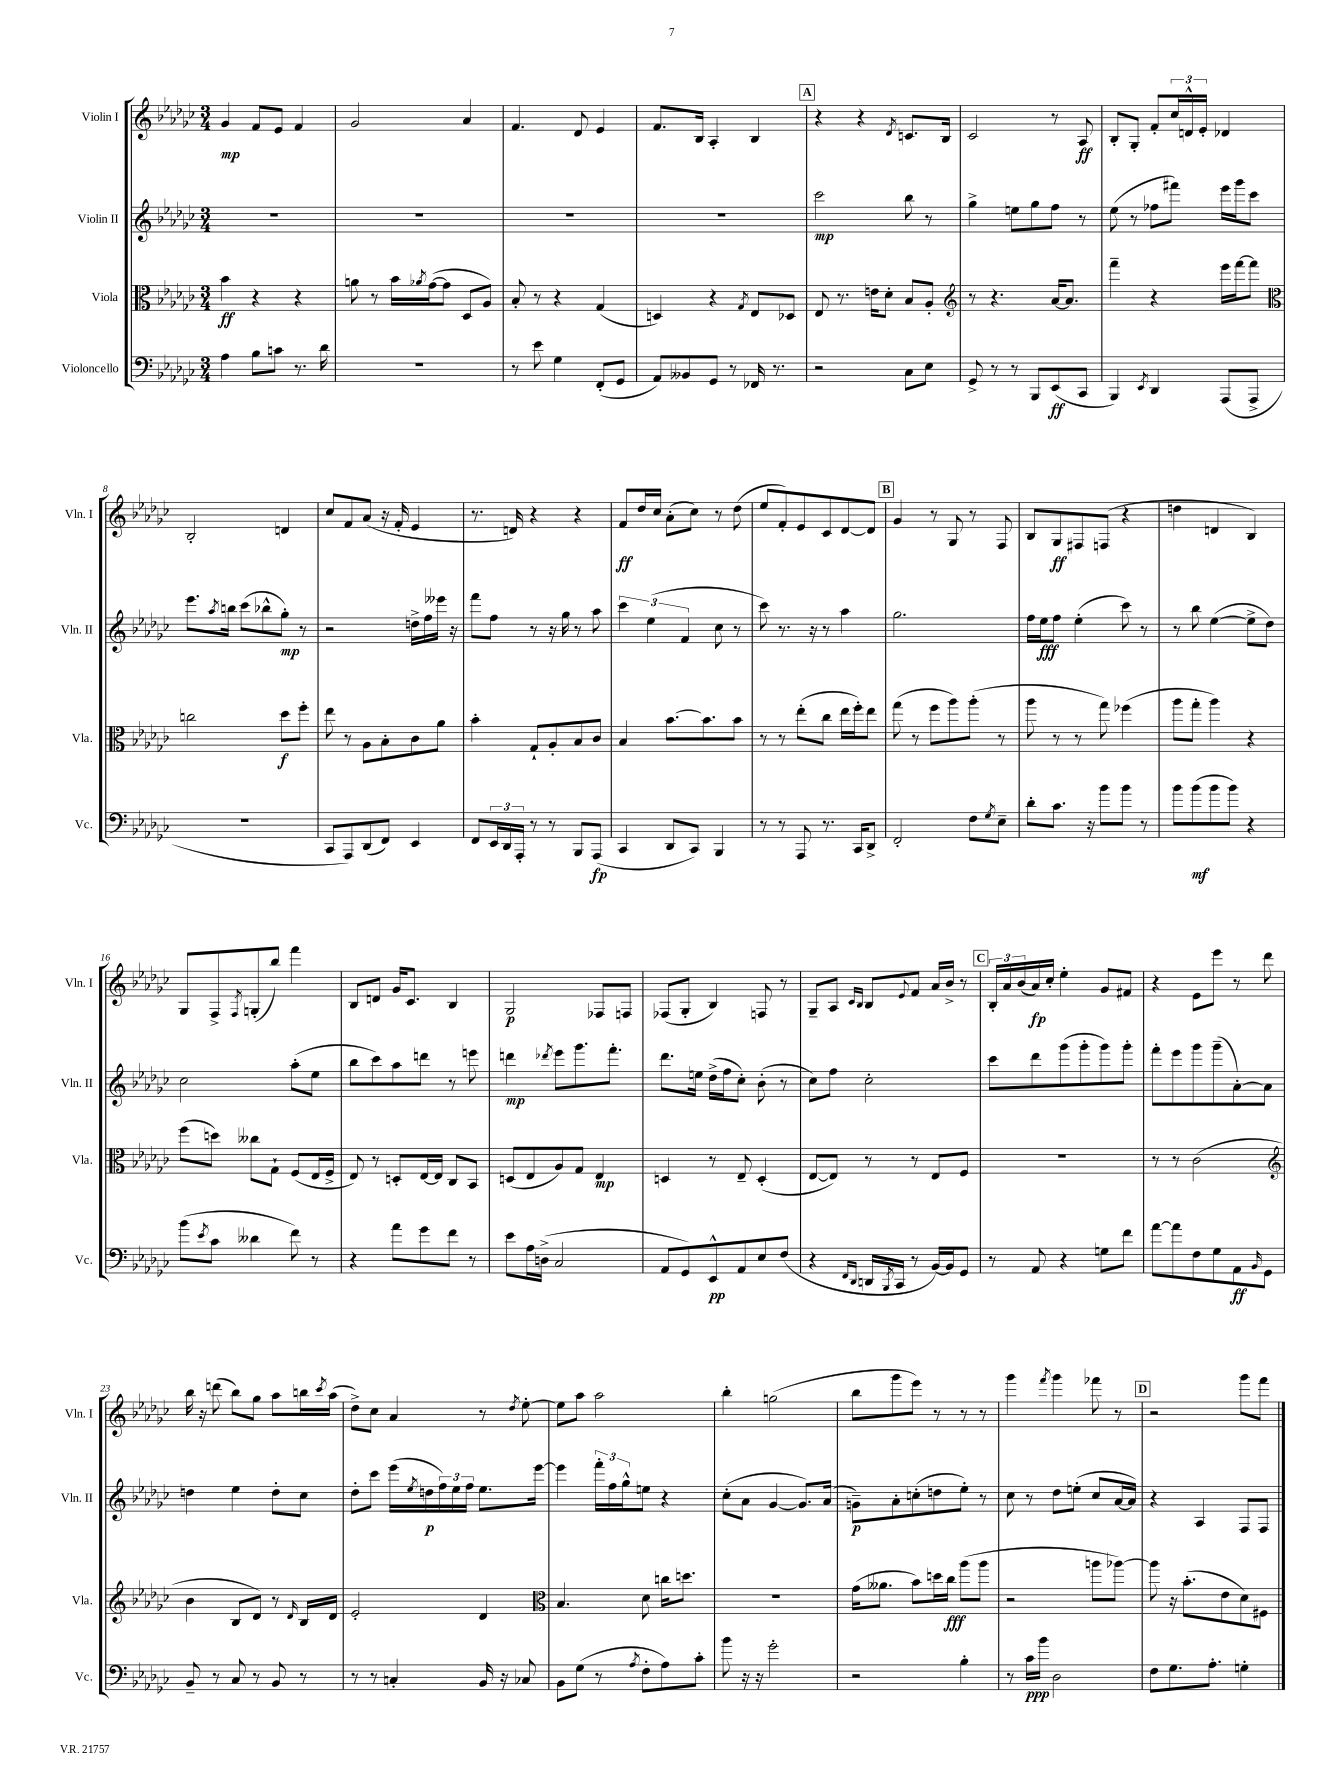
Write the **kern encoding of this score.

**kern	**kern	**kern	**kern
*staff4	*staff3	*staff2	*staff1
*clefF4	*clefC3	*clefG2	*clefG2
*k[b-e-a-d-g-c-]	*k[b-e-a-d-g-c-]	*k[b-e-a-d-g-c-]	*k[b-e-a-d-g-c-]
*M3/4	*M3/4	*M3/4	*M3/4
4A-	4b-	2.r	4g-
8B-	4r	.	8f
8c	.	.	8e-
8.r	4r	.	4f
16d-	.	.	.
=	=	=	=
2.r	8a	2.r	2g-
.	8r	.	.
.	16b-	.	.
.	8qa-	.	.
.	([16g-	.	.
.	8g-]	.	.
.	8D-	.	4a-
.	8A-)	.	.
=	=	=	=
8r	8B-'	2.r	4.f
8e-	8r	.	.
4G-	4r	.	.
.	.	.	8d-
(8FF'	(4G-	.	4e-
8GG-	.	.	.
=	=	=	=
8AA-)	4D)	2.r	8.f
8BB--	.	.	.
.	.	.	16B-
8GG-	4r	.	4A-'
8r	.	.	.
.	8qG-	.	.
16FF-	8E-	.	4B-
8.r	.	.	.
.	8D-	.	.
=	=	=	=
2r	8E-	2ccc-	4r
.	8.r	.	.
.	.	.	4r
.	16e	.	.
.	8d-'	.	.
.	.	.	8qd-
8C-	8B-	8bb-	8.c
8E-	8A-'	8r	.
.	.	.	16B-
=	=	=	=
*	*clefG2	*	*
8GG-^	8r	4gg-^	2c-
8r	4.r	.	.
8r	.	8ee	.
8BBB-	.	8gg-	.
(8EE-	[16a-	8ff	8r
.	8.a-]	.	.
8CC-	.	8r	8A-
=	=	=	=
4BBB-)	4fff~	(8ee-	8B-'
.	.	8r	8G-'
8qEE-	.	.	.
4DD-	4r	8ff-	8f'
.	.	8fff#)	24cc-
.	.	.	24d^^
.	.	.	24e-'
(8AAA-	16eee-	16eee-	4d-
.	[16fff	16ggg-	.
8AAA-^	8fff]	8ccc-	.
=	=	=	=
*	*clefC3	*	*
2.r	2cc	8.eee-	2B-'
.	.	8qaa-	.
.	.	16bb	.
.	.	(8ccc-	.
.	.	8bb-^^	.
.	8dd-	8gg-')	4d
.	8ff'	8r	.
=	=	=	=
8CC-	8ee-	2r	8cc-
8AAA-)	8r	.	8f
(8DD-	8A-	.	(8a-
8FF)	8B-'	.	16r
.	.	.	16f'
4EE-	8c-	16dd^	4e-
.	.	16ff	.
.	8a-	16eee--	.
.	.	16r	.
=	=	=	=
8FF	4b-'	8fff	8.r
24EE-	.	8ff	.
24DD-	.	.	.
.	.	.	16d)
24AAA-'	.	.	.
8r	8G-`	8r	4r
8r	8A-'	16r	.
.	.	16gg-	.
8BBB-	8B-	8r	4r
(8AAA-	8c-	8aa-	.
=	=	=	=
4CC-	4B-	6ccc-	8f
.	.	.	16dd-
.	.	(6ee-	.
.	.	.	16cc-
8DD-	[8.b-	.	(8a-'
.	.	6f	.
8CC-)	.	.	8cc-)
.	8.b-]	.	.
4BBB-	.	8cc-	8r
.	8b-	8r	(8dd-
=	=	=	=
8r	8r	8ccc-)	8ee-
8r	8r	8.r	8f')
8AAA-	(8ee-'	.	8e-
.	.	16r	.
8.r	8cc-	8r	8c-
.	16ee-	4aa-	[8d-
16CC-	16ff')	.	.
8DD-^	8ee-	.	8d-]
=	=	=	=
2FF'	(8gg-	2.gg-	4g-
.	8r	.	.
.	8ff	.	8r
.	8aa-)	.	8G-
8F	(8aa-'	.	8r
8qG-	.	.	.
8E-~	8r	.	8F
=	=	=	=
8d-'	8aa-	16ff	8B-
.	.	16ee-	.
8.c-	8r	8ff	8G-
.	8r	(4ee-'	8F#
16r	.	.	.
8b-	8gg-)	.	(8F
8b-	(4ff-	8ccc-)	4r
8r	.	8r	.
=	=	=	=
8b-	8aa-	8r	4dd
(8b-	8gg-'	8bb-	.
8b-	4aa-)	([4ee-	4d
8b-)	.	.	.
4r	4r	8ee-^]	4B-)
.	.	8dd-)	.
=	=	=	=
(8b-	(8ff	2cc-	8G-
8qe-	.	.	.
8c-	8dd)	.	8F^
.	.	.	8qF
4d--	8cc--	.	(8G'
.	8G-`	.	8bb-)
8f)	(8F	(8aa-'	4fff
8r	16E-	8ee-	.
.	16F^	.	.
=	=	=	=
4r	8E-)	8bb-	8B-
.	8r	8ccc-)	8d
8a-	8D'	8aa-	16g-
.	.	.	8.c-
8g-	[16E-	8ddd	.
.	16E-]	.	.
8f	8C-	8r	4B-
8r	8BB-	8eee	.
=	=	=	=
8e-	(8D	4ddd	2G-
16A-	8E-	.	.
(16D^	.	.	.
.	.	8qddd-	.
2C-	8A-)	8eee-	.
.	8G-	8.ggg-	.
.	4E-	.	8F-
.	.	8.fff'	.
.	.	.	8F
=	=	=	=
8AA-	4D	8.ddd-	(8F-
8GG-)	.	.	8G-'
.	.	16ee	.
8EE-^^	8r	(16dd-^	4B-)
.	.	16ff	.
8AA-	8E-~	8cc-')	.
8E-	(4D'	(8b-'	8F
(8F	.	8r	8r
=	=	=	=
4r	[8E-	8cc-)	8G-~
.	8E-])	8ff	8A-
16qqFF	.	.	16qqc-
16qqDD-	.	.	16qqB-
16DD	8r	2cc-'	8B-
8qBBB-	.	.	.
16CC-	.	.	.
.	.	.	8qqe-
8r	8r	.	8f
[16BB-)	8E-	.	16a-
16BB-]	.	.	16b-^
8GG-	8F	.	8r
=	=	=	=
8r	2.r	8ccc-	24B-'
.	.	.	24a-
.	.	.	(24b-
8AA-	.	8ddd-	16a-)
.	.	.	16cc-'
4r	.	(8ggg-	4ee-'
.	.	8ggg-'	.
8G	.	8ggg-)	8g-
8f	.	8ggg-'	8f#
=	=	=	=
[8a-	8r	8fff'	4r
8a-]	8r	8eee-	.
8F	(2c-	8ggg-	8e-
8G-	.	(8ggg-~	8eee-
8AA-	.	[8a-')	8r
16qqBB-	.	.	.
8GG-	.	8a-]	8ddd-
=	=	=	=
*	*clefG2	*	*
8BB-~	4b-	4dd	16bb-
.	.	.	16r
8r	.	.	(8ddd
8C-	8B-	4ee-	8bb-)
8r	8d-)	.	8gg-
8BB-	8r	8dd'	8aa-
.	16qqd-	.	.
8r	16B-	8cc-	16bb
.	.	.	8qccc-
.	16d-	.	(16aa-
=	=	=	=
8r	2e-'	8dd-'	8dd-^)
8r	.	8ccc-	8cc-
4C'	.	(16eee-	4a-
.	.	8qee-	.
.	.	16dd	.
.	.	24ff)	.
.	.	24ee-	.
.	.	24ff	.
16BB-	4d-	8.ee-	8r
16r	.	.	.
.	.	.	8qdd-
8C-	.	.	[8ee-'
.	.	[16eee-	.
=	=	=	=
*	*clefC3	*	*
8BB-	4.B-	4eee-]	8ee-]
(8G-	.	.	8aa-
8r	.	24fff'	2aa-
.	.	24ff	.
.	.	24gg-^^	.
8qA-	.	.	.
8F'	8d-	8ee	.
8A-)	16cc	4r	.
.	8.dd	.	.
8c-'	.	.	.
=	=	=	=
8b-	2.r	(8cc-'	4bb-'
16r	.	8a-	.
16r	.	.	.
2g-'	.	[4g-	(2gg
.	.	8.g-])	.
.	.	(16a-	.
=	=	=	=
2r	(16g-	8g~)	8bb-
.	8.a--	.	.
.	.	8a-'	8ggg-
.	8b-)	(8cc'	8eee-)
.	16dd	8dd	8r
.	16cc-	.	.
4B-'	(8aa-	8ee-')	8r
.	8aa-	8r	8r
=	=	=	=
8r	2r	8cc-	4ggg-
16c-	.	8r	.
16b-	.	.	.
.	.	.	8qfff
2D-	.	8dd-	4ggg-
.	.	(8ee'	.
.	8aa	8cc-	8fff-
.	[8aa-)	[16a-	8r
.	.	16a-])	.
=	=	=	=
8F	8aa-]	4r	2r
8.G-	16r	.	.
.	(8.b-'	.	.
.	.	4A-	.
8.A-'	.	.	.
.	8e-	.	.
4G'	8d-)	8F	8ggg-
.	8F#	8F	8fff
==	==	==	==
*-	*-	*-	*-
